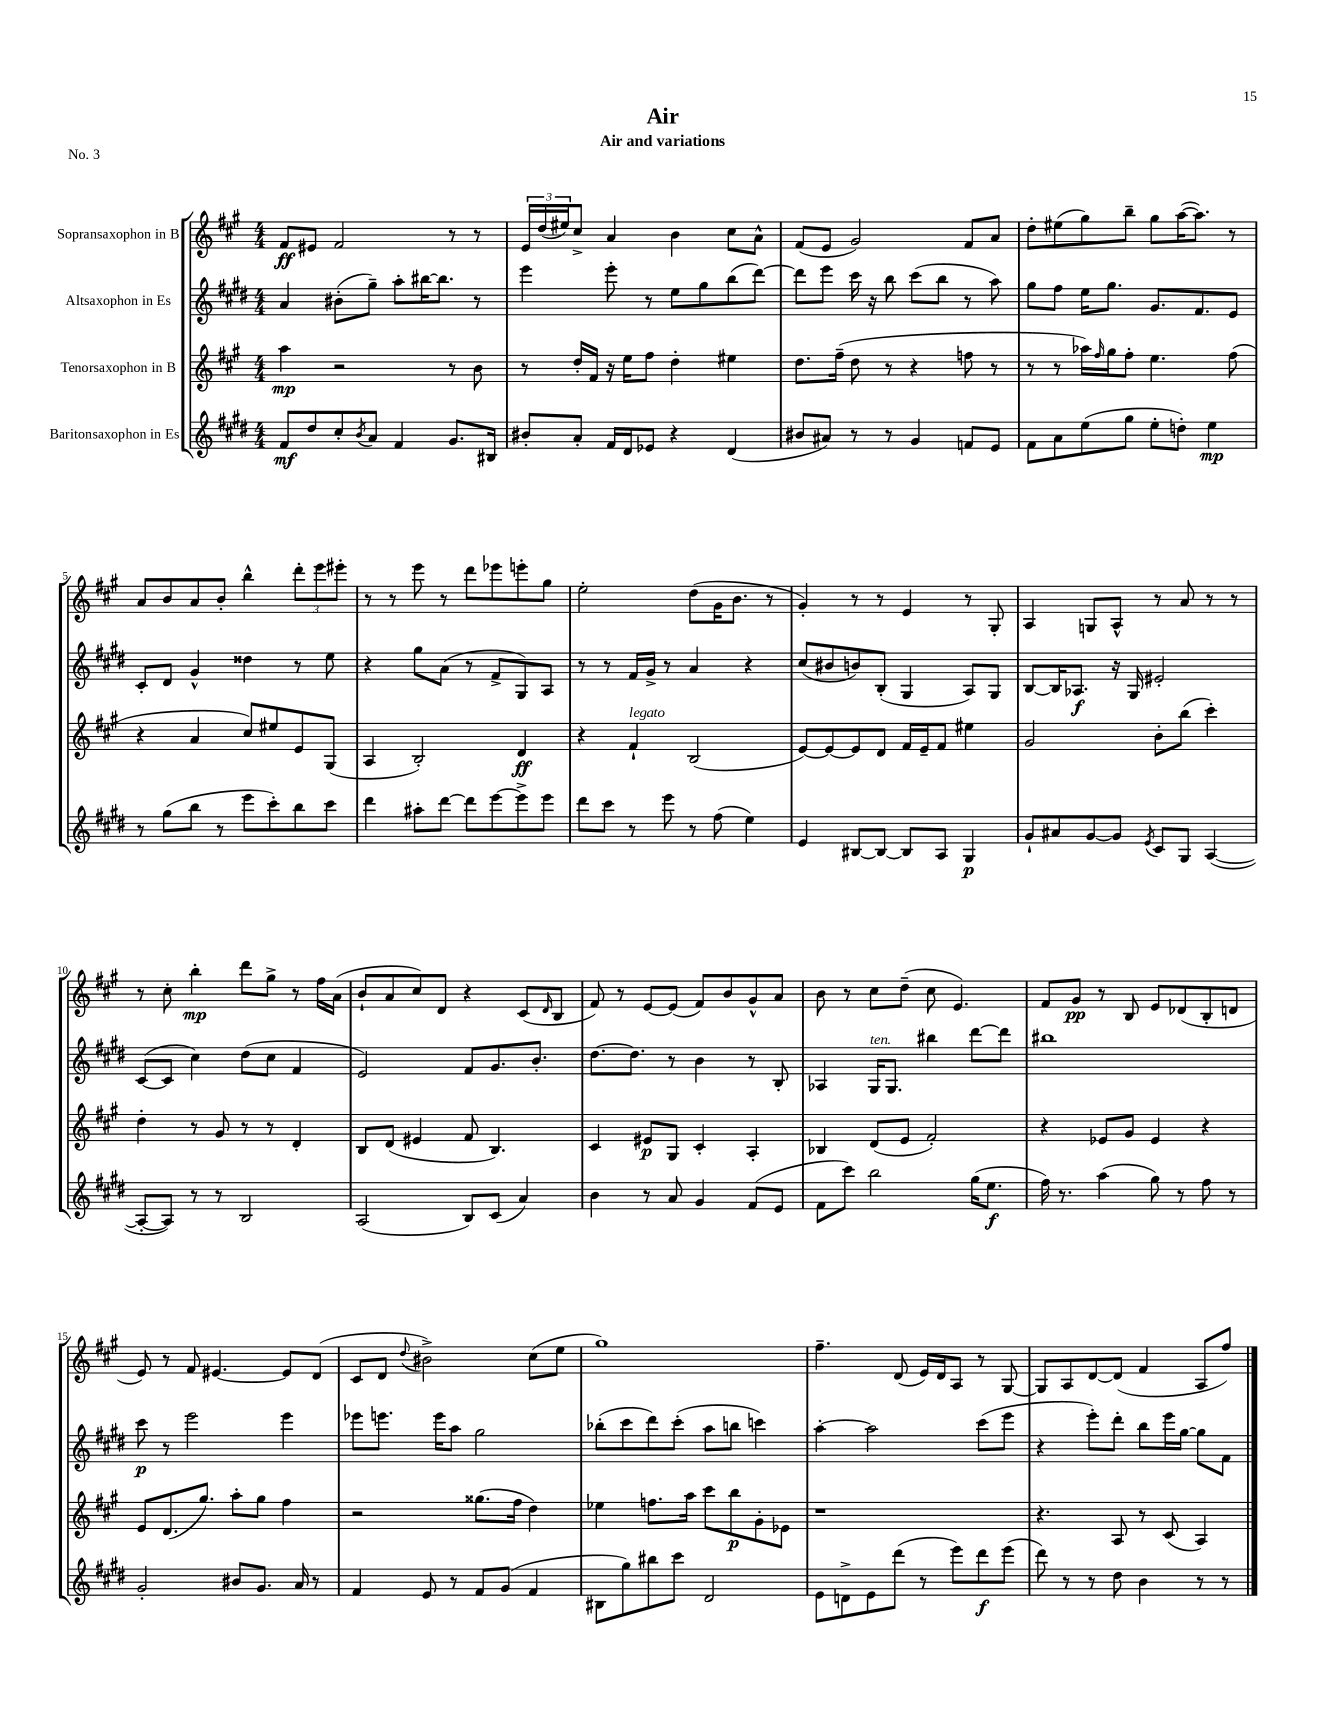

**kern	**kern	**kern	**kern
*staff4	*staff3	*staff2	*staff1
*clefG2	*clefG2	*clefG2	*clefG2
*k[f#c#g#d#]	*k[f#c#g#]	*k[f#c#g#d#]	*k[f#c#g#]
*M4/4	*M4/4	*M4/4	*M4/4
8f#	4aa	4a	8f#
8dd#	.	.	8e#
8cc#'	2r	(8b#'	2f#
8qb	.	.	.
8a	.	8gg#~)	.
4f#	.	8aa'	.
.	.	[16bb#	.
.	.	8.bb#]	.
8.g#	8r	.	8r
.	8b	8r	8r
16B#	.	.	.
=	=	=	=
8b#'	8r	4eee	24e
.	.	.	(24dd
.	.	.	24ee#)
8a'	16dd'	.	8cc#^
.	16f#	.	.
16f#	16r	8eee'	4a
16d#	16ee	.	.
8e-	8ff#	8r	.
4r	4dd'	8ee	4b
.	.	8gg#	.
(4d#	4ee#	(8bb	8cc#
.	.	[8ddd#)	8a^^
=	=	=	=
8b#	8.dd	8ddd#]	(8f#
8a#)	.	8eee	8e
.	(16ff#~	.	.
8r	8dd	16ccc#	2g#)
.	.	16r	.
8r	8r	8bb	.
4g#	4r	(8ccc#	.
.	.	8bb	.
8f	8ff	8r	8f#
8e	8r	8aa)	8a
=	=	=	=
8f#	8r	8gg#	8dd'
8a	8r	8ff#	(8ee#
(8ee	16aa-)	16ee	8gg#)
.	16qqff#	.	.
.	16gg#	8.gg#	.
8gg#	8ff#'	.	8bb~
8ee'	4.ee	8.g#	8gg#
8dd')	.	.	([16aa
.	.	8.f#	8.aa])
4ee	.	.	.
.	(8ff#	8e	8r
=	=	=	=
8r	4r	8c#'	8a
(8gg#	.	8d#	8b
8bb	4a	4g#^^	8a
8r	.	.	8b'
8eee	8cc#)	4dd##	4bb^^
8ccc#')	8ee#	.	.
8bb	8e	8r	12ddd'
.	.	.	12eee
8ccc#	(8G#	8ee	.
.	.	.	12eee#'
=	=	=	=
4ddd#	4A	4r	8r
.	.	.	8r
8aa#'	2B')	8gg#	8eee
[8ddd#	.	(8a	8r
8ddd#]	.	8r	8ddd
[8eee	.	8f#^	8eee-
8eee^]	4d	8G#)	8eee'
8eee	.	8A	8gg#
=	=	=	=
8ddd#	4r	8r	2ee'
8ccc#	.	8r	.
8r	4f#`	16f#	.
.	.	16g#^	.
8eee	.	8r	.
8r	(2B	4a	(8dd
(8ff#	.	.	16g#
.	.	.	8.b
4ee)	.	4r	.
.	.	.	8r
=	=	=	=
4e	[8e)	(8cc#	4g#')
.	8e_	8b#	.
[8B#	8e]	8b)	8r
8B#_	8d	(8B'	8r
8B#]	16f#	4G#	4e
.	16e~	.	.
8A	8f#	.	.
4G#	4ee#	8A)	8r
.	.	8G#	8G#'
=	=	=	=
8g#`	2g#	[8B	4A
8a#	.	16B]	.
.	.	8.A-	.
[8g#	.	.	8G
8g#]	.	16r	8A^^
.	.	16G#	.
8qe	.	.	.
8c#	8b'	2e#'	8r
8G#	(8bb	.	8a
([4A	4ccc#')	.	8r
.	.	.	8r
=	=	=	=
8A'_	4dd'	([8c#	8r
8A])	.	8c#]	8cc#'
8r	8r	4cc#)	4bb'
8r	8g#	.	.
2B	8r	(8dd#	8ddd
.	8r	8cc#	8gg#^
.	4d'	4f#	8r
.	.	.	16ff#
.	.	.	(16a
=	=	=	=
(2A	8B	2e)	8b`
.	(8d	.	8a
.	4e#	.	8cc#)
.	.	.	8d
8B)	8f#	8f#	4r
(8c#	4.B)	8.g#	.
4a)	.	.	(8c#
.	.	8.b'	.
.	.	.	16qqd
.	.	.	8B
=	=	=	=
4b	4c#	[8.dd#	8f#)
.	.	.	8r
.	.	8.dd#]	.
8r	8e#	.	[8e
8a	8G#	8r	(8e]
4g#	4c#'	4b	8f#)
.	.	.	8b
(8f#	4A'	8r	8g#^^
8e	.	8B'	8a
=	=	=	=
8f#	4B-	4A-	8b
8ccc#)	.	.	8r
2bb	(8d	16G#	8cc#
.	.	8.G#	.
.	8e	.	(8dd~
.	2f#')	4bb#	8cc#
.	.	.	4.e)
(16gg#	.	[8ddd#	.
8.ee	.	.	.
.	.	8ddd#]	.
=	=	=	=
16ff#)	4r	1bb#	8f#
8.r	.	.	.
.	.	.	8g#
(4aa	8e-	.	8r
.	8g#	.	8B
8gg#)	4e-	.	8e
8r	.	.	(8d-
8ff#	4r	.	8B'
8r	.	.	8d
=	=	=	=
2g#'	8e	8ccc#	8e)
.	(8.d	8r	8r
.	.	2eee	8f#
.	8.gg#)	.	.
.	.	.	[4.e#
8b#	8aa'	.	.
8.g#	8gg#	.	.
.	4ff#	4eee	8e#]
16a	.	.	.
8r	.	.	(8d
=	=	=	=
4f#	2r	8eee-	8c#
.	.	8.eee	8d
.	.	.	8qqdd
8e	.	.	2b#^)
.	.	16eee	.
8r	.	8aa	.
8f#	(8.gg##	2gg#	.
(8g#	.	.	.
.	16ff#	.	.
4f#	4dd)	.	(8cc#
.	.	.	8ee
=	=	=	=
8B#	4ee-	(8bb-'	1gg#)
8gg#)	.	8ccc#	.
8bb#	8.ff	8ddd#)	.
8ccc#	.	(8ccc#'	.
.	16aa	.	.
2d#	8ccc#	8aa	.
.	8bb	8bb	.
.	8g#'	4ccc)	.
.	8e-	.	.
=	=	=	=
8e	1r	[4aa'	4.ff#~
8d^	.	.	.
8e	.	2aa]	.
(8ddd#	.	.	(8d
8r	.	.	16e)
.	.	.	16d
8eee)	.	.	8A
8ddd#	.	(8ccc#	8r
(8eee	.	8eee	[8G#
=	=	=	=
8ddd#)	4.r	4r	8G#]
8r	.	.	8A
8r	.	8eee')	[8d
8dd#	8A	8ddd#'	(8d]
4b	8r	8bb	4f#
.	(8c#	16eee	.
.	.	[16gg#	.
8r	4A)	8gg#]	8A
8r	.	8f#	8ff#)
==	==	==	==
*-	*-	*-	*-
